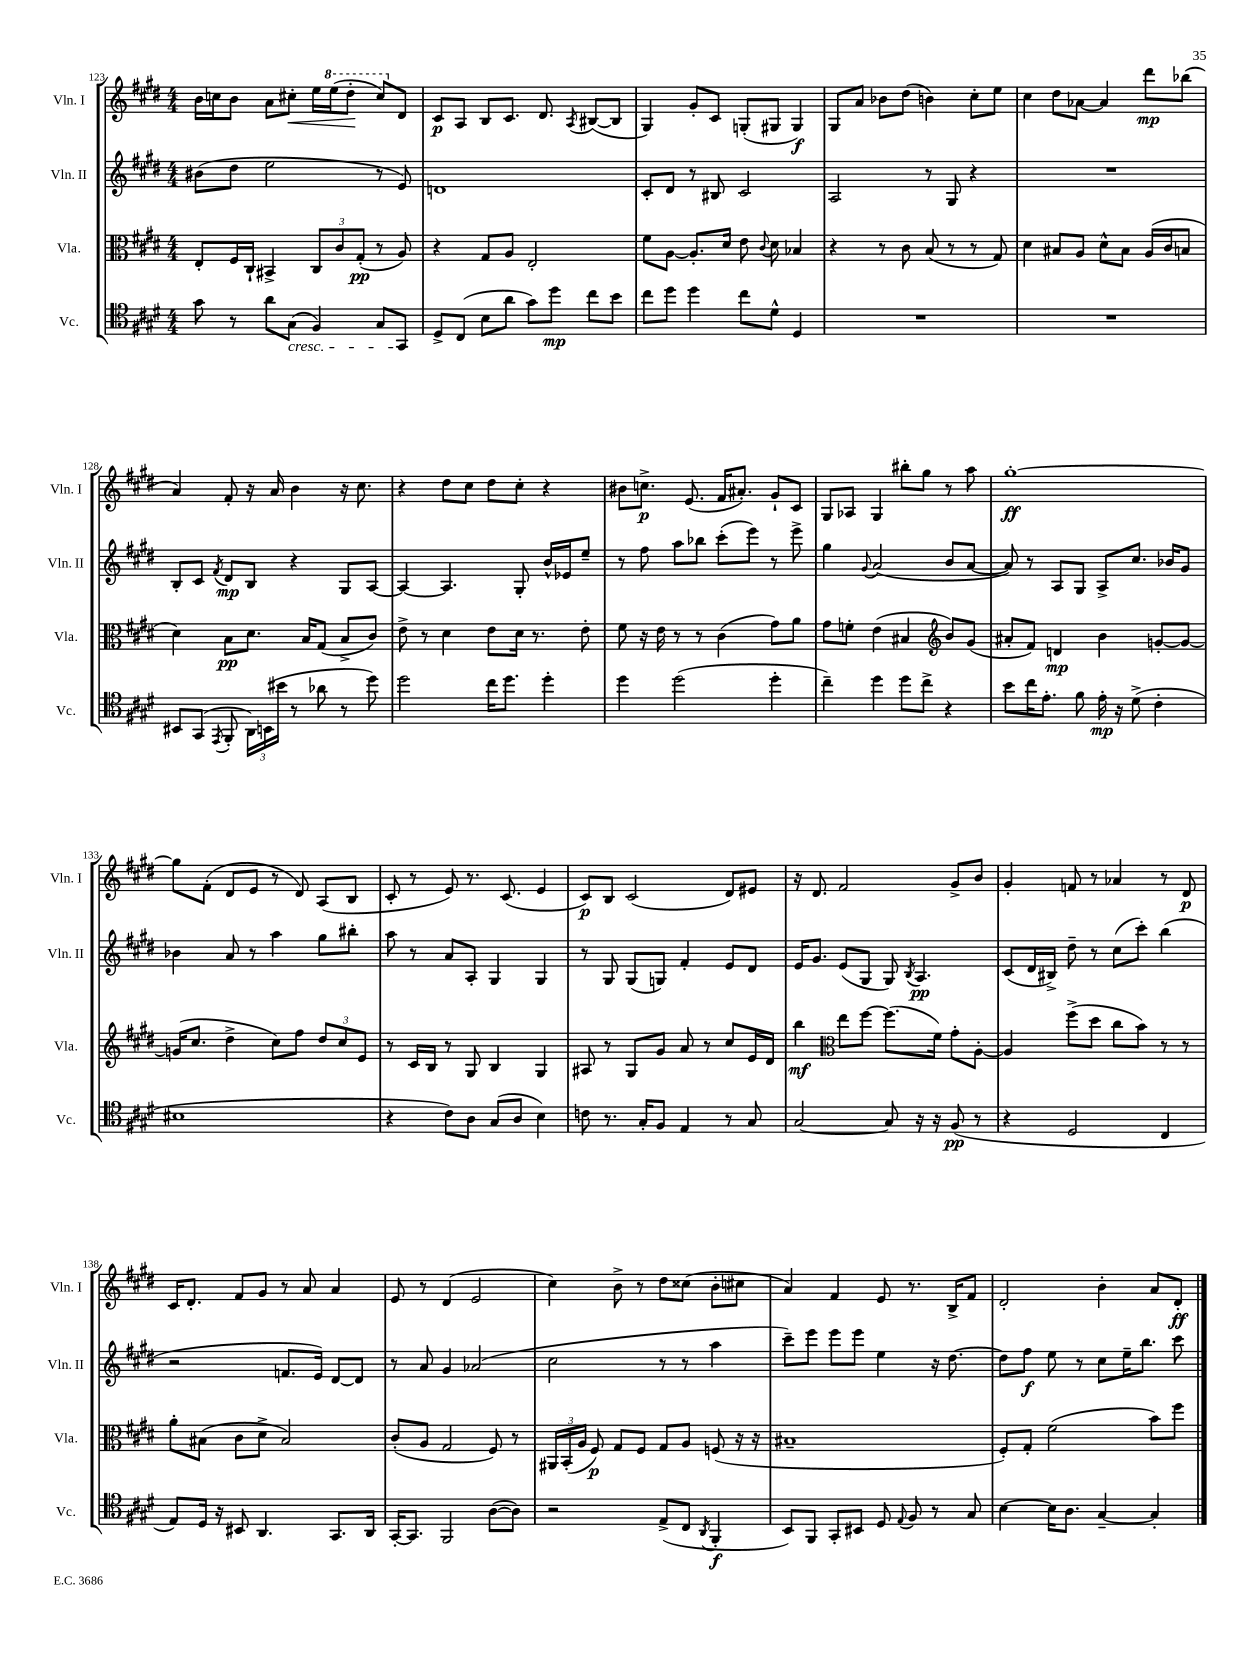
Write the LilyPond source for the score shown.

<<
\new StaffGroup <<
\new Staff = "s0" \with { instrumentName = "Vln. I" shortInstrumentName = "Vln. I" } {
    \clef treble \key e \major \numericTimeSignature \time 4/4
    \autoBeamOff b'16[ c''16 b'8] a'8[ cis''8]-.\< e''16[ \ottava #1 e'''16( dis'''8]-.\! cis'''8[) \ottava #0 dis'8] |
    cis'8[\p a8] b8[ cis'8.] dis'8. \acciaccatura { a8 } bis8[~( bis8] |
    gis4) gis'8[-. cis'8] g8[-.( gis8] gis4\f) |
    gis8[ a'8] bes'8[ dis''8]( b'4) cis''8[-. e''8] |
    cis''4 dis''8[ aes'8]~ aes'4 dis'''8[\mp bes''8]( |
    a'4) fis'8-. r16 a'16 b'4 r16 cis''8. |
    r4 dis''8[ cis''8] dis''8[ cis''8]-. r4 |
    bis'8[ c''8.]->\p e'8.( fis'16[ ais'8.]-.) gis'8[-! cis'8] |
    gis8[ aes8] gis4 bis''8[-. gis''8] r8 a''8 |
    gis''1~-.\ff |
    gis''8[ fis'8]-.( dis'8[ e'8] r8 dis'8) a8[( b8] |
    cis'8-. r8 e'8) r8. cis'8.( e'4 |
    cis'8[\p) b8] cis'2( dis'8[) eis'8] |
    r16 dis'8. fis'2 gis'8[-> b'8] |
    gis'4-. f'8 r8 aes'4 r8 dis'8\p |
    cis'16[ dis'8.]-. fis'8[ gis'8] r8 a'8 a'4 |
    e'8 r8 dis'4( e'2 |
    cis''4) b'8-> r8 dis''8[ cisis''8]( b'8[-. cis''8] |
    a'4) fis'4 e'8 r8. b16[-> fis'8] |
    dis'2-. b'4-. a'8[ dis'8]-.\ff \bar "|." |
}
\new Staff = "s1" \with { instrumentName = "Vln. II" shortInstrumentName = "Vln. II" } {
    \clef treble \key e \major \numericTimeSignature \time 4/4
    \autoBeamOff bis'8[( dis''8] e''2 r8 e'8) |
    d'1 |
    cis'8[-. dis'8] r8 bis8 cis'2 |
    a2 r8 gis8 r4 |
    R1 |
    b8[-. cis'8] \acciaccatura { fis'8 } dis'8[\mp b8] r4 gis8[ a8]~ |
    a4~ a4. gis8-. b'16[-^ ees'16 e''8]-- |
    r8 fis''8 a''8[ bes''8] cis'''8[-.( e'''8]) r8 e'''8-> |
    gis''4 \appoggiatura { gis'8 } a'2( b'8[ a'8]~ |
    a'8) r8 a8[ gis8] a8[-> cis''8.] bes'16[ gis'8] |
    bes'4 a'8 r8 a''4 gis''8[ bis''8]-. |
    a''8 r8 a'8[ a8]-. gis4 gis4 |
    r8 gis8 gis8[( g8]) fis'4-. e'8[ dis'8] |
    e'16[ gis'8.] e'8[( gis8] gis8) \acciaccatura { b8 } a4.\pp |
    cis'8[( dis'16 bis16]->) dis''8-- r8 cis''8[( cis'''8]-.) b''4( |
    r2 f'8.[ e'16]) dis'8[~ dis'8] |
    r8 a'8 gis'4 aes'2( |
    cis''2 r8 r8 a''4 |
    cis'''8[--) e'''8] e'''8[ e'''8] e''4 r16 dis''8.~ |
    dis''8[ fis''8]\f e''8 r8 cis''8[ e''16-- b''8.] cis'''8 \bar "|." |
}
\new Staff = "s2" \with { instrumentName = "Vla." shortInstrumentName = "Vla." } {
    \clef alto \key e \major \numericTimeSignature \time 4/4
    \autoBeamOff e8[-. fis16 cis16]-! bis,4-> \tuplet 3/2 { cis8[ cis'8 gis8]-.\pp( } r8 a8) |
    r4 gis8[ a8] e2-. |
    fis'8[ a8]~ a8.[-. dis'16] e'8 \appoggiatura { cis'8 } dis'8 bes4 |
    r4 r8 cis'8 b8( r8 r8 gis8) |
    dis'4 bis8[ a8] dis'8[-^ bis8] a16[( cis'16 b8] |
    dis'4) b8[\pp dis'8.] b16[ gis8]( b8[-> cis'8]) |
    e'8-> r8 dis'4 e'8[ dis'16] r8. e'8-. |
    fis'8 r16 e'16 r8 r8 cis'4( gis'8[) a'8] |
    gis'8[ f'8]-. e'4( bis4 \clef treble b'8[) gis'8]( |
    ais'8[-. fis'8]) d'4\mp b'4 g'8[~-. g'8]~ |
    g'16[( cis''8.] dis''4-> cis''8[) fis''8] \tuplet 3/2 { dis''8[ cis''8 e'8] } |
    r8 cis'16[ b16] r8 gis8 b4 gis4 |
    ais8 r8 gis8[ gis'8] a'8 r8 cis''8[ e'16 dis'16] |
    b''4\mf \clef alto e''8[ fis''8]~ fis''8.[( fis'16]) gis'8[-. a8]~-. |
    a4 fis''8[->( dis''8] cis''8[ b'8]) r8 r8 |
    a'8[-. bis8]( cis'8[ dis'8]-> bis2) |
    cis'8[-.( a8] gis2 fis8) r8 |
    \tuplet 3/2 { ais,16[ b,16-.( a16] } fis8\p) gis8[ fis8] gis8[ a8] f8( r16 r16 |
    bis1-- |
    fis8[-.) gis8]-. fis'2( b'8[) fis''8] \bar "|." |
}
\new Staff = "s3" \with { instrumentName = "Vc." shortInstrumentName = "Vc." } {
    \clef tenor \key e \major \numericTimeSignature \time 4/4
    \autoBeamOff gis'8 r8 a'8[ gis8]\cresc( fis4) gis8[ gis,8]\! |
    dis8[-> cis8]( b8[ a'8] gis'8[) dis''8]\mp cis''8[ b'8] |
    cis''8[ dis''8] dis''4 cis''8[ dis'8]-^ dis4 |
    R1 |
    R1 |
    bis,8[ gis,8]( \acciaccatura { e,8 } fis,8-. \tuplet 3/2 { a,16[) b,16( bis'16] } r8 aes'8 r8 dis''8) |
    dis''2 cis''16[ dis''8.] dis''4-. |
    dis''4 dis''2( dis''4-. |
    cis''4--) dis''4 dis''8[ cis''8]-> r4 |
    b'8[ cis''16 e'8.]-. fis'8 e'16-.\mp r16 dis'8->( cis'4-. |
    bis1 |
    r4 cis'8[) a8] gis8[( a8] b4) |
    c'8 r8. gis16[-. fis8] e4 r8 gis8 |
    gis2~ gis8 r16 r16 fis8\pp( r8 |
    r4 dis2 cis4 |
    e8[) dis16] r16 bis,8 a,4. gis,8.[ a,16] |
    gis,16[~-. gis,8.] fis,2 a8[~( a8]) |
    r2 e8[->( cis8] \acciaccatura { a,8 } fis,4-.\f |
    b,8[) fis,8] gis,8[-. bis,8] dis8 \appoggiatura { e8 } fis8 r8 gis8 |
    b4~ b16[ a8.] gis4~-- gis4-. \bar "|." |
}
>>
>>
\layout { \context { \Score currentBarNumber = #123 } }
